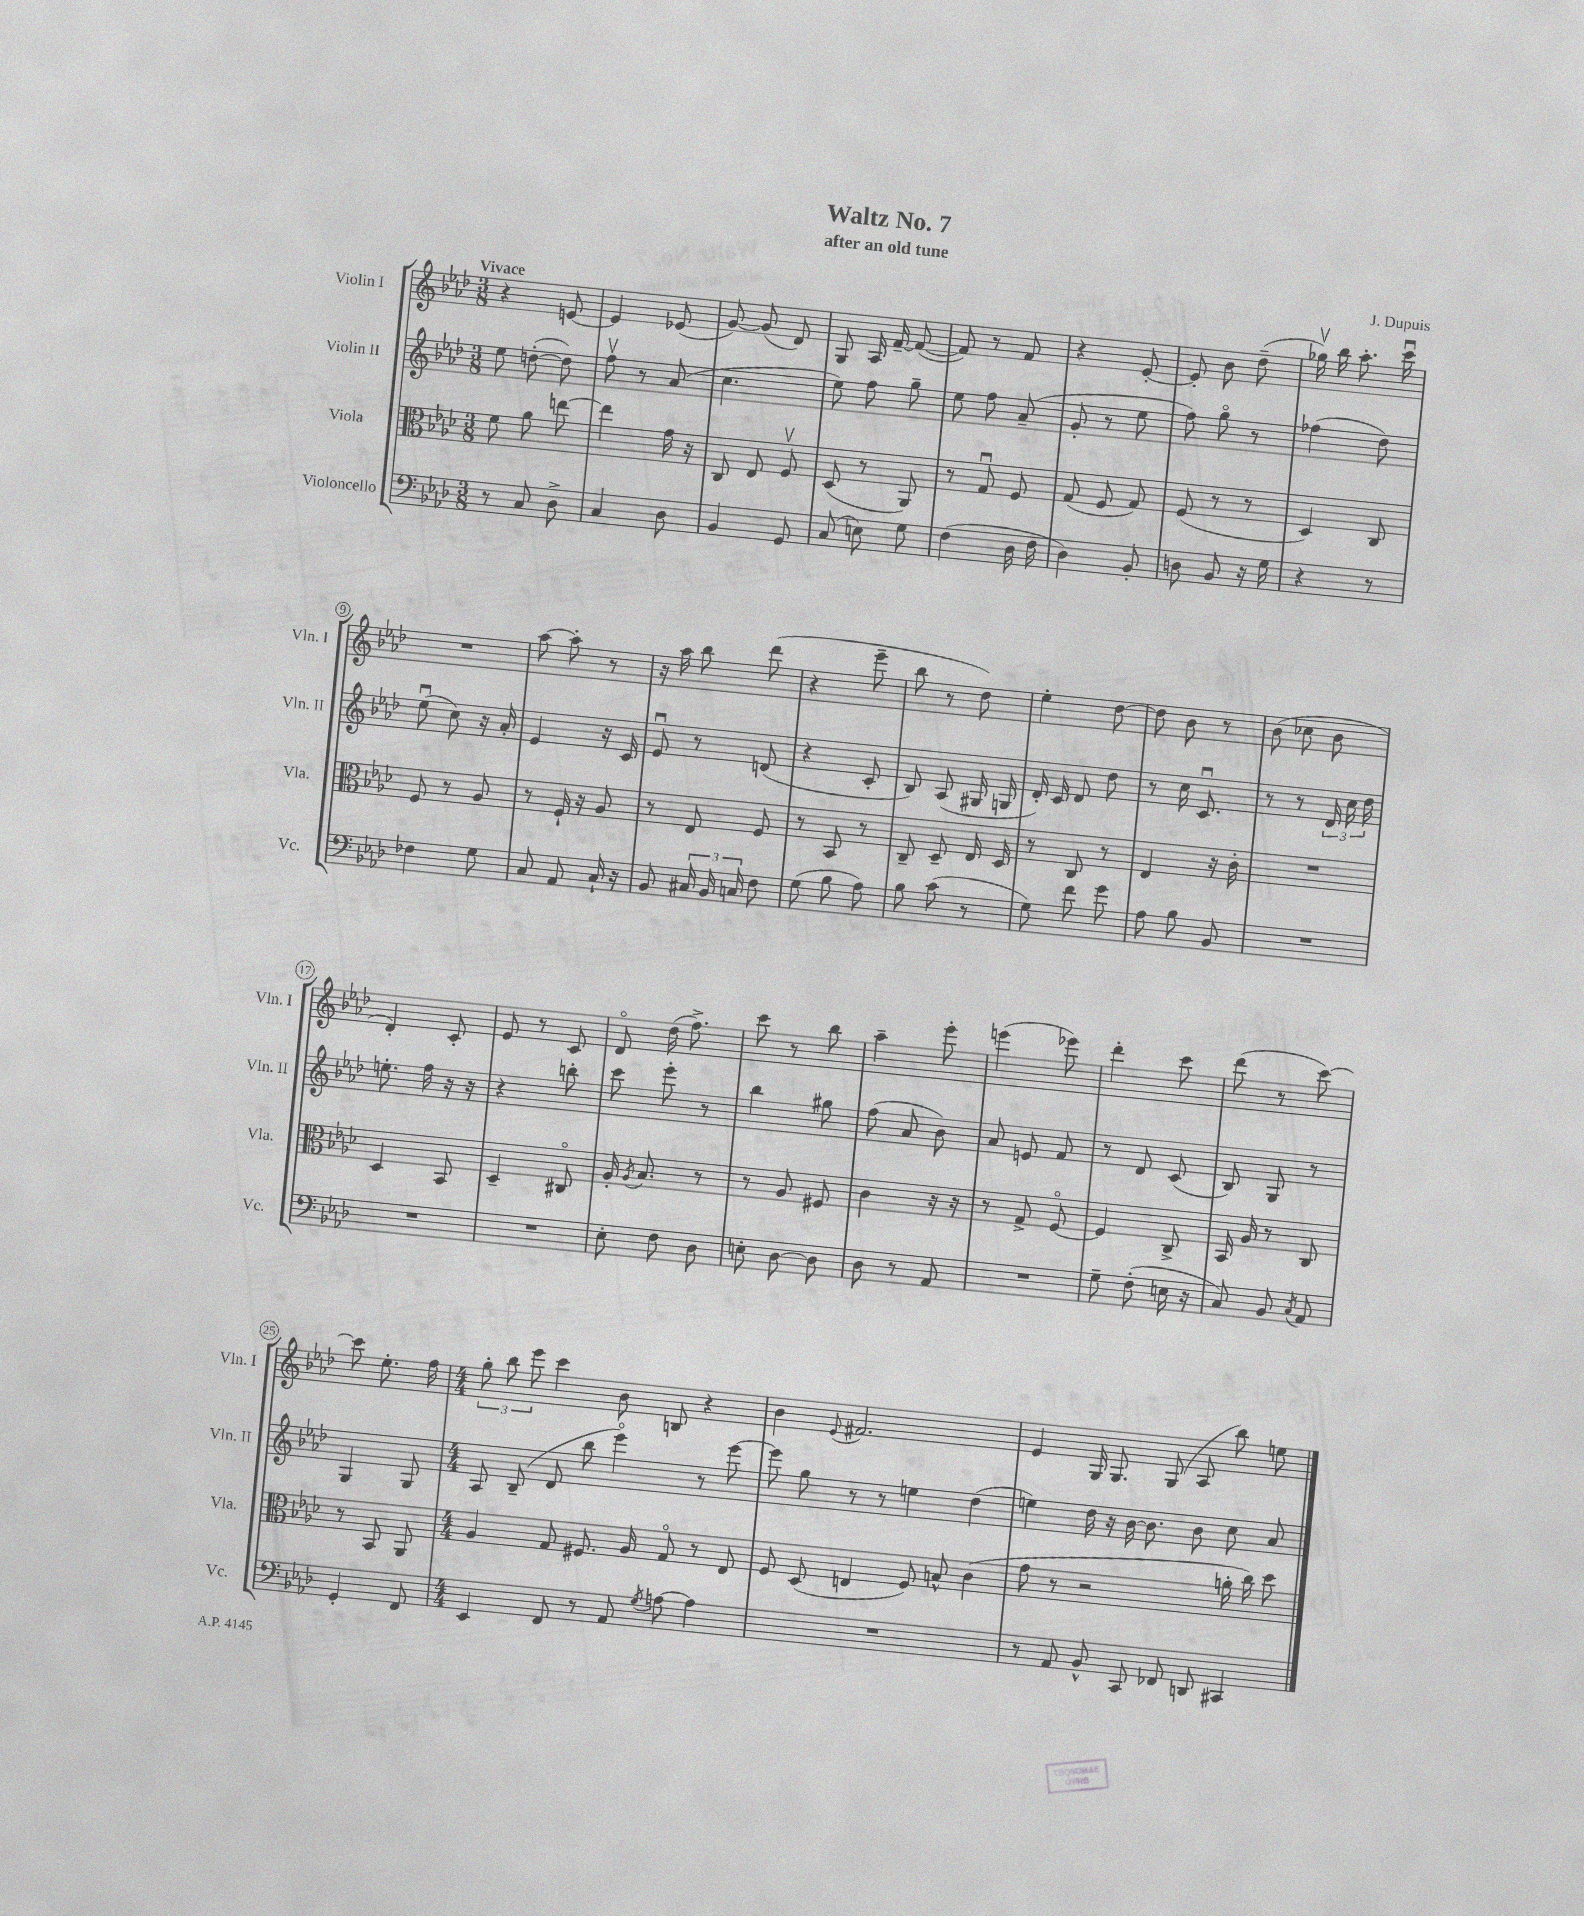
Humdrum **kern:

**kern	**kern	**kern	**kern
*staff4	*staff3	*staff2	*staff1
*clefF4	*clefC3	*clefG2	*clefG2
*k[b-e-a-d-]	*k[b-e-a-d-]	*k[b-e-a-d-]	*k[b-e-a-d-]
*M3/8	*M3/8	*M3/8	*M3/8
8r	8f	8ee-	4r
8C	8a-	([8dd'	.
8D-^	[8ee	8dd])	[8e
=	=	=	=
4C	4ee]	8ffv	4e]
.	.	8r	.
8D-	16g	(8a-	(8e-
.	16r	.	.
=	=	=	=
4BB-	8C	4.cc	[8g)
.	8E-	.	(8g]
8GG	8Fv	.	8d-)
=	=	=	=
(8C	(8D-	8ee-)	8G
8E)	8r	8ff	16A-
.	.	.	[16f~
8G	8AA-)	8gg~	(8f_
=	=	=	=
(4F	8r	8ee-	8f])
.	8Gu	8ff	8r
16D-	8F	(8a-~	8f
16F	.	.	.
=	=	=	=
4D-)	(8G	8g'	4r
.	8F	8r	.
8BB-'	8G)	8ee-	[8e-'
=	=	=	=
8D	(8F	8ff)	8e-']
8BB-	8r	8ggo	8b-
16r	8r	8r	(8dd-~
16G	.	.	.
=	=	=	=
4r	4D-)	(4ff-	16gg-v)
.	.	.	16bb-
.	.	.	8.aa-'
8r	8C	8dd-)	.
.	.	.	16cccu
=	=	=	=
4F-	8F	(8ee-u	4.r
.	8r	8cc)	.
8G	8A-	16r	.
.	.	16a-'	.
=	=	=	=
8C	8r	4e-	[8aa-
8AA-	16F`	.	8aa-']
.	16r	.	.
16C`	8A-	16r	8r
16r	.	16c	.
=	=	=	=
8BB-	8r	8e-u	16r
.	.	.	16aa-
24C#	8E-	8r	8bb-
24BB-	.	.	.
24C	.	.	.
8F	8F	(8d	(8ddd-
=	=	=	=
(8G	8r	4r	4r
8B-	8BB-	.	.
8A-)	8r	8c'	8eee-~
=	=	=	=
8B-	8C~	8B-)	8bb-
(8c	8D-~	(8A-	8r
8r	16E-	16G#	8dd-)
.	16D-	16G	.
=	=	=	=
8G)	8r	16d-')	4ee-'
.	.	16c	.
8f	8C	8d-	.
8g	8r	8dd-	[8dd-
=	=	=	=
8A-	4E-	8r	8dd-]
8B-	.	16cc	8b-
.	.	8.cu	.
8BB-	16r	.	8r
.	16c'	.	.
=	=	=	=
4.r	4.r	8r	(8b-
.	.	8r	8cc-
.	.	24d-	8b-
.	.	24cc	.
.	.	24dd-	.
=	=	=	=
4.r	4D-	8.ee'	4d-')
.	.	16ff	.
.	8BB-	16r	8c'
.	.	16r	.
=	=	=	=
4.r	4D-~	4r	8e-
.	.	.	8r
.	8C#o	8bb'	8c
=	=	=	=
8E-'	16A-'	8ccc	8d-o
.	8qA-	.	.
.	8.B-	.	.
8F	.	8eee-'	(16dd-
.	.	.	8.ff^)
8D-	8r	8r	.
=	=	=	=
8E'	8r	4bb-	8ccc
[8D-	8A-	.	8r
8D-]	8F#	8gg#	8bb-
=	=	=	=
8D-	4c	(8ff	4aa-~
8r	.	8a-	.
8AA-	16r	8b-)	8eee-'
.	16r	.	.
=	=	=	=
4.r	8r	8a-	(4eee
.	8G^	8e	.
.	[8Fo	8f	8eee-)
=	=	=	=
8G~	4F]	8r	4ddd-'
(8F'	.	8d-	.
16E	8C^	(8c	8ccc
16r	.	.	.
=	=	=	=
8C)	16BB-	8B-)	(8ddd-
.	16A-	.	.
8BB-	8r	8G	8r
8qC	.	.	.
8AA-	8C	8r	[8ccc)
=	=	=	=
4GG'	8r	4G	8ccc]
.	8BB-	.	8.ee-'
8FF	8AA-	8G	.
.	.	.	16ff
=	=	=	=
*M4/4	*M4/4	*M4/4	*M4/4
4EE-	4A-	8A-	12gg'
.	.	.	12bb-
.	.	(8B-~	.
.	.	.	12eee-
8FF	8G	8d-	4ccc
8r	8.F#	8bb-	.
8AA-	.	4eee-o)	8b-
.	16A-	.	.
8qG	.	.	.
[8A	8Go	.	8B
4A]	8r	8r	4r
.	8E-	[8eee-	.
=	=	=	=
1r	8F	8eee-]	4b-
.	(8D-	8gg	.
.	.	.	8qqe-
.	4E	8r	2.f#
.	.	8r	.
.	8F)	4ee	.
.	8B^^	.	.
.	(4c	(4dd-	.
=	=	=	=
8r	8g	4ee)	4e-
8AA-	8r	.	.
8BB-^^	2r	16dd-	16G
.	.	16r	8.G
8CC	.	[16b-	.
.	.	8.b-]	.
8FF-	.	.	(8G
8DD	.	8b-	8A-
4CC#	16a'	8cc	8bb-)
.	16cc)	.	.
.	8dd-	8a-	8ee
==	==	==	==
*-	*-	*-	*-
